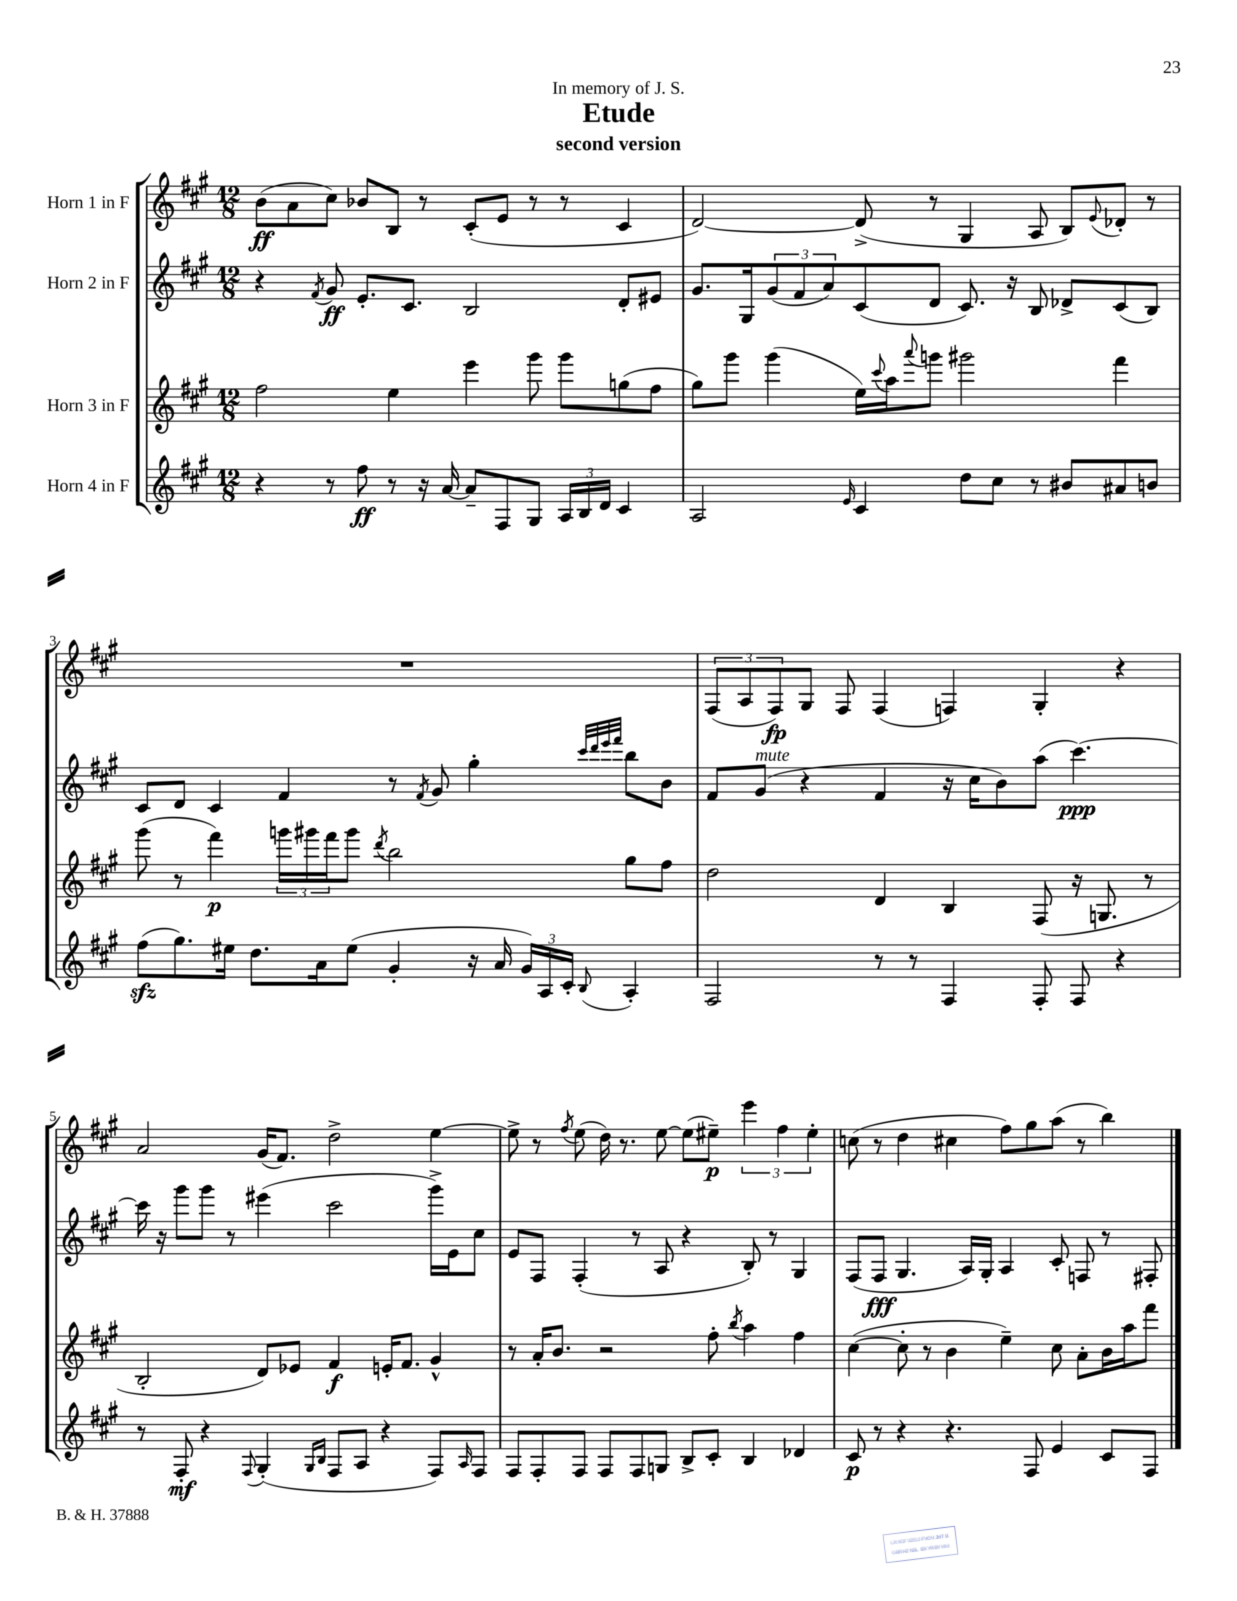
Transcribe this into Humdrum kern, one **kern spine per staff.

**kern	**kern	**kern	**kern
*staff4	*staff3	*staff2	*staff1
*clefG2	*clefG2	*clefG2	*clefG2
*k[f#c#g#]	*k[f#c#g#]	*k[f#c#g#]	*k[f#c#g#]
*M12/8	*M12/8	*M12/8	*M12/8
4r	2ff#	4r	(8b
.	.	.	8a
.	.	8qf#	.
8r	.	8g#	8cc#)
8ff#	.	8.e'	8b-
8r	4ee	.	8B
.	.	8.c#	.
16r	.	.	8r
[16a	.	.	.
8a~]	4eee	2B	(8c#'
8F#	.	.	8e
8G#	8ggg#	.	8r
24A	8ggg#	.	8r
24B	.	.	.
24d	.	.	.
4c#	(8gg	8d'	4c#
.	8ff#	8e#	.
=	=	=	=
2A	8gg#)	8.g#	[2d)
.	8ggg#	.	.
.	.	16G#	.
.	(4ggg#	(12g#	.
.	.	12f#	.
.	.	12a)	.
16qqe	.	.	.
4c#	16ee)	(8c#	(8d^]
.	8qqccc#	.	.
.	16aa	.	.
.	8qqaaa	.	.
.	8ggg	8d	8r
8dd	2ggg#	8.c#)	4G#
8cc#	.	.	.
.	.	16r	.
8r	.	8B	8A
8b#	.	8d-^	8B)
.	.	.	8qqe
8a#	4fff#	(8c#	8d-'
8b	.	8B)	8r
=	=	=	=
(8ff#	(8ggg#	8c#	1.r
8.gg#)	8r	8d	.
.	4fff#)	4c#	.
16ee#	.	.	.
8.dd	.	.	.
.	24ggg	4f#	.
.	24ggg#	.	.
16a	.	.	.
.	24fff#	.	.
(8ee#	8ggg#	.	.
.	8qddd	.	.
4g#'	2bb	8r	.
.	.	8qf#	.
.	.	8g#	.
16r	.	4gg#'	.
16a	.	.	.
24g#)	.	.	.
24A	.	.	.
24c#'	.	.	.
.	.	32qqccc#	.
.	.	32qqddd	.
.	.	32qqeee	.
8qqB	.	32qqfff#	.
4A'	8gg#	8bb	.
.	8ff#	8b	.
=	=	=	=
2F#	2dd	8f#	(12F#
.	.	.	12A
.	.	(8g#	.
.	.	.	12F#)
.	.	4r	8G#
.	.	.	8F#
8r	4d	4f#	(4F#
8r	.	.	.
4F#	4B	16r	4F)
.	.	16cc#	.
.	.	8b)	.
8F#'	(8F#	(8aa	4G#'
8F#	16r	[4.ccc#)	.
.	8.G	.	.
4r	.	.	4r
.	8r	.	.
=	=	=	=
8r	2B'	16ccc#]	2a
.	.	16r	.
8F#'	.	8ggg#	.
4r	.	8ggg#	.
.	.	8r	.
8qqF#	.	.	.
(4G#'	8d)	(4eee#	(16g#
.	.	.	8.f#)
.	8e-	.	.
16qqG#	.	.	.
16qqB	.	.	.
8F#	4f#	2ccc#	2dd^
8A	.	.	.
4r	16e'	.	.
.	8.f#	.	.
8F#)	4g#^^	16ggg#^)	[4ee
.	.	16e	.
16qqA	.	.	.
8F#	.	8cc#	.
=	=	=	=
8F#	8r	8e	8ee^]
8F#'	16a'	8F#	8r
.	8.b	.	.
.	.	.	8qff#
8F#	.	(4F#'	(8ee
8F#	2r	.	16dd)
.	.	.	8.r
8F#	.	8r	.
8G	.	8A	[8ee
8B^	.	4r	(8ee]
8c#'	8ff#'	.	8ee#~)
.	8qbb	.	.
4B	4aa	8B')	6eee
.	.	8r	.
.	.	.	6ff#
4d-	4ff#	4G#	.
.	.	.	6ee#'
=	=	=	=
8c#	([4cc#	(8F#	(8cc
8r	.	8F#	8r
4r	8cc#']	4.G#	4dd
.	8r	.	.
4.r	4b	.	4cc#
.	.	16A)	.
.	.	16G#'	.
.	4ee~)	4A	8ff#)
8F#	.	.	8gg#
4e	8cc#	8c#'	(8aa
.	8a'	8F	8r
8c#	16b	8r	4bb)
.	16aa	.	.
8F#	8fff#	8F#'	.
==	==	==	==
*-	*-	*-	*-
